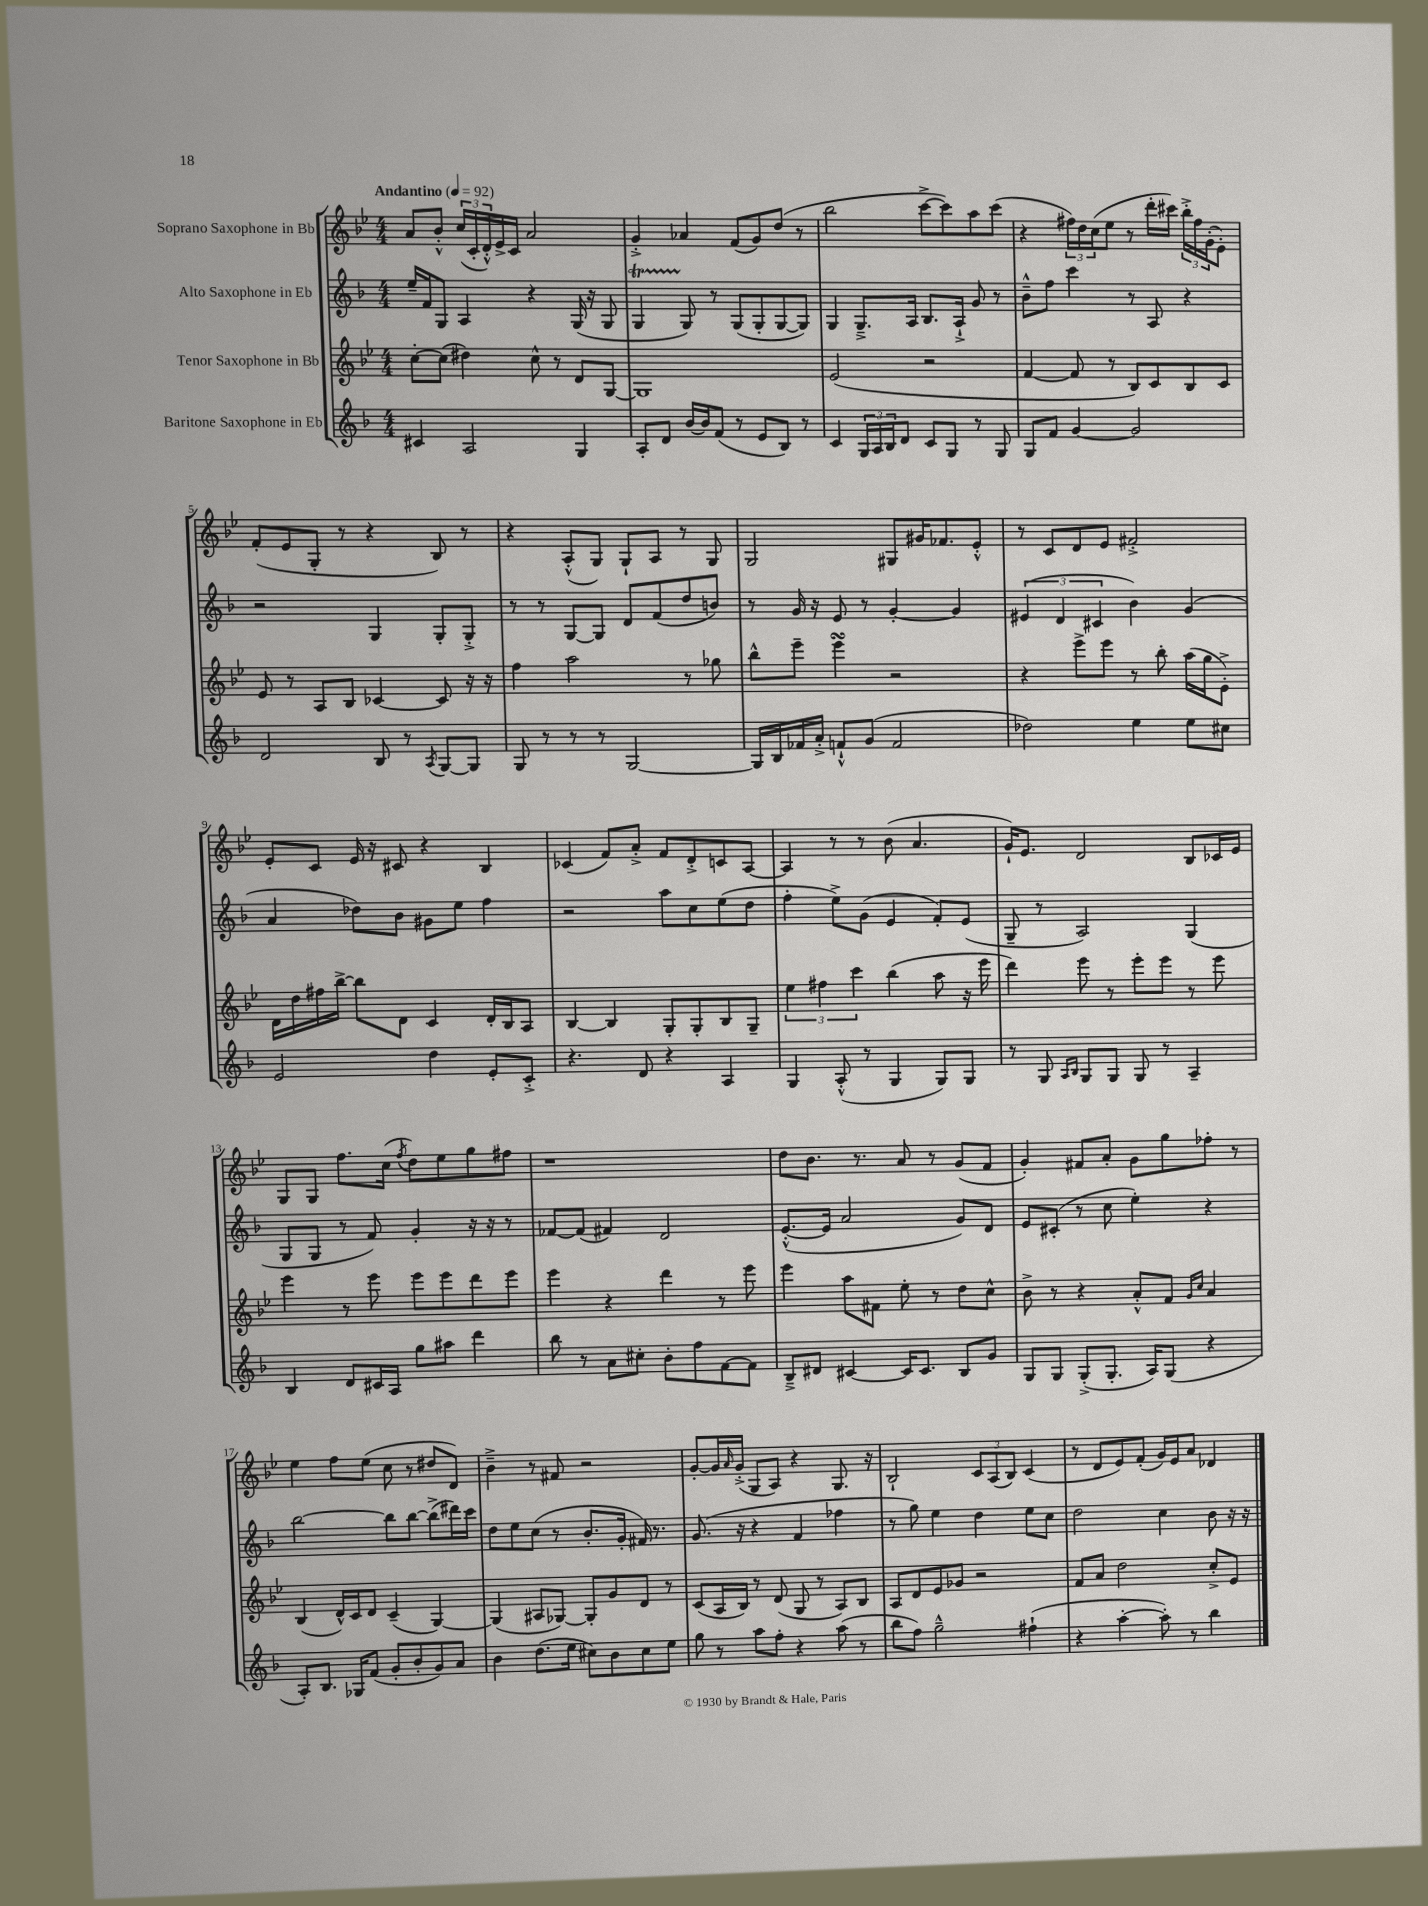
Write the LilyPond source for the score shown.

<<
\new StaffGroup <<
\new Staff = "s0" \with { instrumentName = "Soprano Saxophone in Bb" } {
    \clef treble \key bes \major \numericTimeSignature \time 4/4 \tempo "Andantino" 4 = 92
    a'8 bes'8-.-^ \tuplet 3/2 { c''16( c'16-. d'16-.-^) } ees'16-> c'16 a'2 |
    g'4-.-> aes'4 f'8( g'8) d''8( r8 |
    bes''2 c'''8~-> c'''8) a''8 c'''8( |
    r4 \tuplet 3/2 { fis''16) d''16 c''16( } ees''8 r8 d'''16-. cis'''16) \tuplet 3/2 { bes''16-.-> fis''16 g'16-.( } ees'8-.) |
    f'8-.( ees'8 g8-. r8 r4 bes8) r8 |
    r4 a8-.-^( g8) g8-! a8 r8 g8 |
    g2 gis8 gis'16 fes'8. ees'8-.-^ |
    r8 c'8 d'8 ees'8 fis'2-.-> |
    ees'8-. c'8 ees'16 r16 cis'8 r4 bes4 |
    ces'4( f'8) a'8-.-> f'8 d'8-.-> c'8 a8~ |
    a4 r8 r8 bes'8( a'4. |
    g'16-!) ees'8. d'2 bes8 ces'16 ees'16 |
    g8 g8 f''8. c''16( \acciaccatura { f''8 } d''8) ees''8 g''8 fis''8 |
    r1 |
    d''8 bes'8. r8. a'8 r8 g'8( f'8 |
    g'4-.) fis'8 a'8-. g'8 g''8 fes''8-. r8 |
    ees''4 f''8 ees''8( c''8 r8 dis''8 d'8) |
    bes'4---> r8 fis'8 r2 |
    g'8~-. g'16 \grace { a'16 } g'16-.->( g8 a8) r4 g8. r16 |
    bes2-! \tuplet 3/2 { c'8 a8( bes8) } c'4( |
    r8 d'8 ees'8) f'8-.( g'16) ees'16 a'8 des'4 \bar "|." |
}
\new Staff = "s1" \with { instrumentName = "Alto Saxophone in Eb" } {
    \clef treble \key f \major \numericTimeSignature \time 4/4
    e''16-- f'16 g8 a4 r4 g16( r16 g8 |
    g4\startTrillSpan g8\stopTrillSpan) r8 g8( g8-. g8~ g8) |
    g4 g8.---> a16 bes8. a16-!-> g'8 r8 |
    bes'8---^ f''8 c'''4 r8 a8 r4 |
    r2 g4 g8-. g8-.-> |
    r8 r8 g8~ g8 d'8 f'8( d''8 b'8) |
    r8 g'16 r16 e'8 r8 g'4~-. g'4 |
    \tuplet 3/2 { eis'4( d'4 cis'4 } bes'4) g'4( |
    a'4 des''8) bes'8 gis'8 e''8 f''4 |
    r2 a''8 c''8 e''8( d''8 |
    f''4-. e''8->) g'8( e'4 f'8-.) e'8( |
    g8-- r8 a2) g4( |
    g8 g8 r8 f'8) g'4-. r16 r16 r8 |
    fes'8~ fes'8( fis'4) d'2 |
    e'8.~-.-^( e'16 a'2 g'8) d'8 |
    e'8 cis'8-.( r8 c''8 e''4-.) r4 |
    bes''2~ bes''8 bes''8~ bes''8->( dis'''16) c'''16 |
    d''8 e''8 c''8( r8 bes'8.-. g'16-. fis'16) r8. |
    g'8.( r16 r4 f'4 fes''4 |
    r8 g''8) e''4 d''4 e''8 c''8 |
    d''2 c''4 bes'8 r16 r16 \bar "|." |
}
\new Staff = "s2" \with { instrumentName = "Tenor Saxophone in Bb" } {
    \clef treble \key bes \major \numericTimeSignature \time 4/4
    c''8~-. c''8( dis''4) c''8-^ r8 d'8 g8~ |
    g1 |
    ees'2( r2 |
    f'4~ f'8 r8 bes8) c'8 bes8 c'8 |
    ees'8 r8 a8 bes8 ces'4~ ces'8 r16 r16 |
    f''4 a''2 r8 ges''8 |
    bes''8-^ ees'''8-- ees'''4\turn r2 |
    r4 ees'''8-> ees'''8 r8 bes''8-. a''16( g''16 ees'8-.->) |
    d'16 d''16 fis''16 bes''16~-> bes''8 d'8 c'4 d'16-. bes16 a8 |
    bes4~ bes4 g8-. g8-. bes8 g8-- |
    \tuplet 3/2 { ees''4 fis''4 c'''4 } bes''4( a''8 r16 ees'''16 |
    d'''4) ees'''8 r8 ees'''8-. ees'''8 r8 ees'''8 |
    ees'''4 r8 ees'''8 ees'''8 ees'''8 d'''8 ees'''8 |
    ees'''4 r4 d'''4 r8 ees'''8 |
    ees'''4 a''8 fis'8 ees''8-. r8 d''8 c''8-^ |
    bes'8-> r8 r4 a'8-.-^ f'8 \grace { g'16 c''16 } a'4 |
    bes4( d'16-^) c'16 d'8 c'4--( g4~) |
    g4( ais8 ges8~) ges8-. g'8 d'8 r8 |
    c'8( a16 bes16) r8 d'8( g8 r8 a8) bes8 |
    a8 d'8 ees'8 ges'8 r2 |
    f'8 a'8 d''2 c''8-.-> ees'8 \bar "|." |
}
\new Staff = "s3" \with { instrumentName = "Baritone Saxophone in Eb" } {
    \clef treble \key f \major \numericTimeSignature \time 4/4
    cis'4 a2 g4 |
    a8-. d'8 bes'16~ bes'16 f'8( r8 e'8 bes8) r8 |
    c'4 \tuplet 3/2 { g16 a16 bes16 } d'8 c'8 g8 r8 g8 |
    g8 f'8 g'4~ g'2 |
    d'2 bes8 r8 \acciaccatura { a8 } g8~ g8 |
    g8 r8 r8 r8 g2~ |
    g16 bes16 fes'16 a'16-.-> f'8-!-^ g'8( f'2 |
    des''2) e''4 e''8 cis''8 |
    e'2 d''4 e'8-. c'8-.-> |
    r4. d'8 r4 a4 |
    g4 a8-.-^( r8 g4 g8) g8 |
    r8 g8 \grace { a16 bes16 } g8 g8 g8 r8 a4-- |
    bes4 d'8 cis'16 a16 g''8 ais''8 d'''4 |
    bes''8 r8 a'8 cis''8-. bes'8-. f''8 f'8~ f'8 |
    bes8---> dis'8 cis'4~ cis'16 cis'8. bes8 g'8 |
    g8 g8 g8-.->( g8.-. a16) g8( r4 |
    a8-.) bes8. ges16 f'8( g'8-. bes'8-. g'8) a'8 |
    bes'4 d''8.( e''16 cis''8) bes'8 cis''8 e''8 |
    g''8 r8 a''8 f''8-. r4 a''8( r8 |
    bes''8 f''8) g''2---^ fis''4-!( |
    r4 a''4~-. a''8-.) r8 bes''4 \bar "|." |
}
>>
>>
